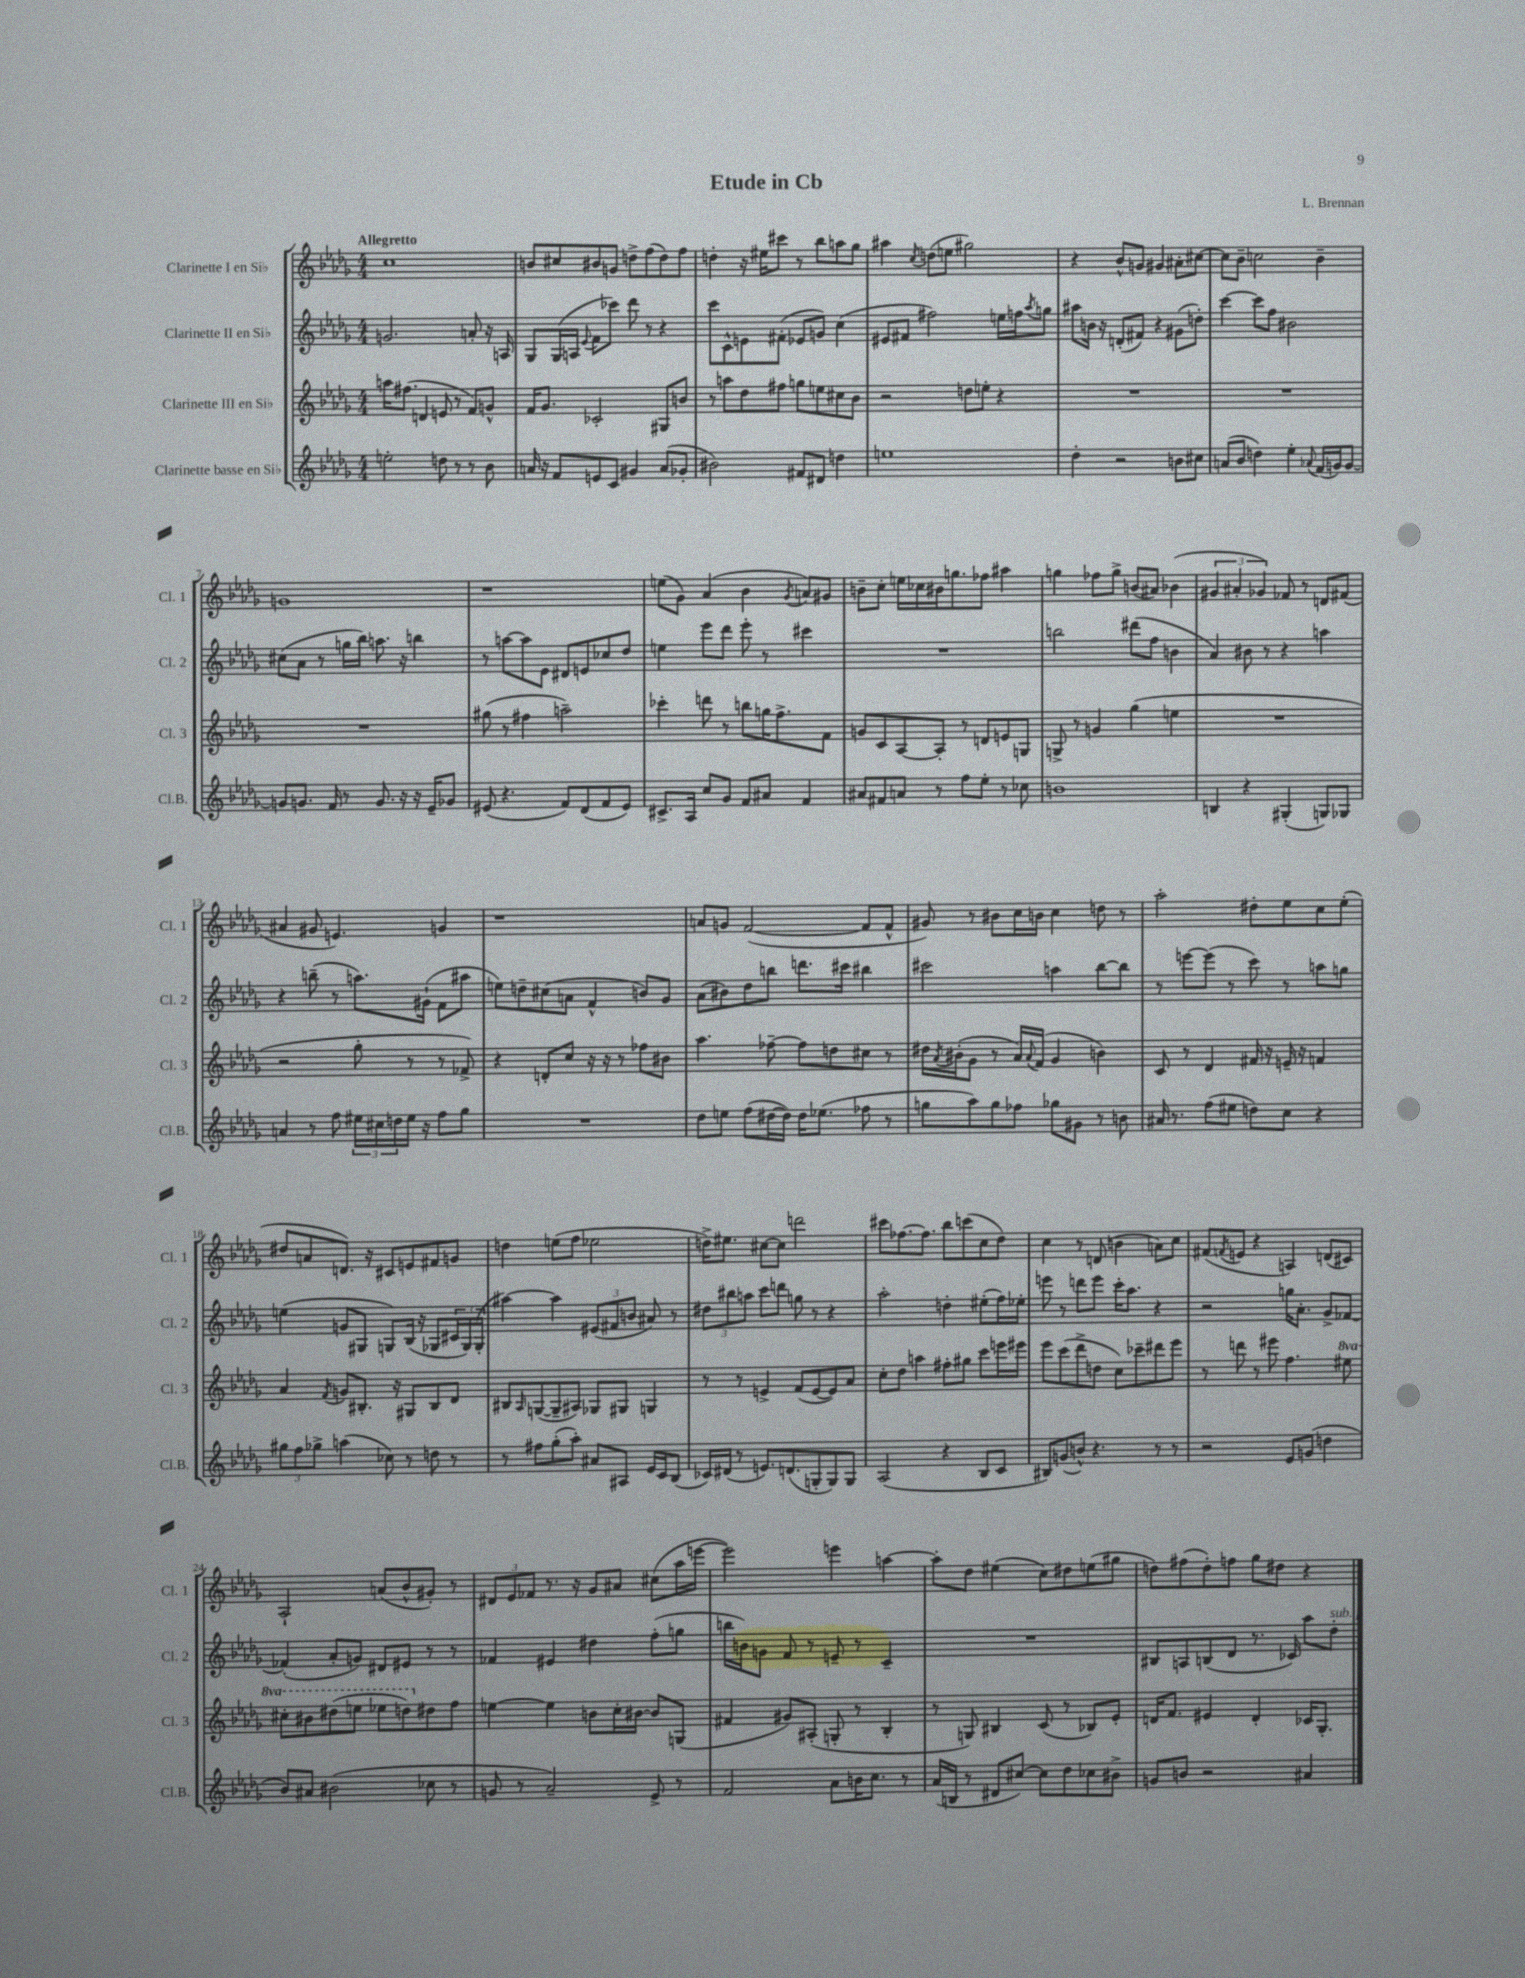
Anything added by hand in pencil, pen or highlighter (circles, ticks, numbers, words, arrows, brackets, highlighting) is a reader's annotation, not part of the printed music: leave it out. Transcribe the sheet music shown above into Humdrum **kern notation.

**kern	**kern	**kern	**kern
*part4	*part3	*part2	*part1
*staff4	*staff3	*staff2	*staff1
*I"Clarinette basse en Si♭	*I"Clarinette III en Si♭	*I"Clarinette II en Si♭	*I"Clarinette I en Si♭
*I'Cl.B.	*I'Cl. 3	*I'Cl. 2	*I'Cl. 1
*clefG2	*clefG2	*clefG2	*clefG2
*k[b-e-a-d-g-]	*k[b-e-a-d-g-]	*k[b-e-a-d-g-]	*k[b-e-a-d-g-]
*M4/4	*M4/4	*M4/4	*M4/4
=1	=1	=1	=1
!	!	!	!LO:TX:a:B:t=Allegretto
2een'\	16aan\KL	2.gn/	1cc
.	(8.ff#X\J	.	.
.	4dn/	.	.
8ddn\	8en/	.	.
8r	8r	.	.
8r	8f/L)	8an'/	.
8b-\	8gn^^/J	16r	.
.	.	16An/	.
=2	=2	=2	=2
16an/	16f/KL	8G-/L	8bn/L
16r	8.g-/J	.	.
8f/L	.	(16G-/L	8cc#X/
.	.	16An/JJ	.
.	.	8qqe-/	.
8en/	2c-X'/	8f\L	8b#X/
8c/J	.	8ccc-X\J)	8gn/J
4g#X/	.	8ddd-\	8ddn^\L
.	.	8r	(8ff\
(8a/L	8G#X/L	4r	8dd\)
8g-X'/J	8bn/J	.	8ff\J
=3	=3	=3	=3
2b#X\)	8r	8ccc\L	4ddn'\
.	8aan\L	8c^^\	.
.	8dd-\	8en\	16r
.	.	.	16ee#X\KL
.	8ff#X\J	(8f#X'\J	8ccc#X\J
8f#X/L	8ggn\L	8e-X/L	8r
8d#X/J	8een\	8gn/J)	8bb-\L
4ddn\	8cc#X\	(4cc\	8aan\
.	8b-\J	.	8gg-\J
=4	=4	=4	=4
1een	2r	8e#X/L	4aa#X\
.	.	8f#X/J	.
.	.	.	8qcc/
.	.	2ff#X\)	(8ddn\L
.	.	.	8een\J
.	8ddn\L	.	2gg#X\)
.	8een'\J	.	.
.	4r	16een\LL	.
.	.	16ffn\J	.
.	.	8qaa-/	.
.	.	8ggn\J	.
=5	=5	=5	=5
4dd-'\	1r	8aa#X\L	4r
.	.	16bn\Jk	.
.	.	16r	.
2r	.	(8dn'/L	8b-^^/L
.	.	8f#X/J)	8gn/J
.	.	4r	4g#X/
8bn\L	.	(8g#X\L	8a#X'\L
8cc#X\J	.	8ddn'\J)	[8cc#X\J
=6	=6	=6	=6
(8an/L	1r	[4ccc\	8cc#\L]
8b-/J	.	.	8b-~\J
4ddn\)	.	8ccc\L]	2ccn\
.	.	8ff\J	.
4ee-'\	.	2b#X\	.
8qqa-X/	.	.	.
(16f/LL	.	.	4b-~\
16gn/J)	.	.	.
[8g/J	.	.	.
!!LO:LB:g=z
=7	=7	=7	=7
8gn/L]	1r	(8cc#X\L	1gn
8.gn/J	.	8a-\J	.
.	.	8r	.
16f/	.	.	.
8r	.	16ggn\LL	.
.	.	16bb-\JJ)	.
8.g/	.	8.aan\	.
16r	.	16r	.
16r	.	4bbn\	.
16e-~/KL	.	.	.
8g-X/J	.	.	.
=8	=8	=8	=8
(8e#X/	(8gg#X\	8r	1r
4.r	8r	[8aan\L	.
.	4ff#X\	8aa\]	.
.	.	8e-\J	.
8f/L)	2aan~\)	8d#X/L	.
(8d-/	.	8en/	.
8f/	.	8cc-X/	.
8e#/J)	.	8dd-/J	.
=9	=9	=9	=9
8.c#X^/L	4ccc-X'\	4een\	(8een\L
.	.	.	8g-\J)
16A-/Jk	.	.	.
8cc/L	8dddn\	8eee-\L	(4a-/
8g-/J	8r	8ddd-\J	.
8f/L	8bbn\L	8eee-'\	4b-\
8a#X/J	16ggn\K	8r	.
.	8.ff^\	.	.
.	.	.	8qg-/
4f/	.	4ccc#X\	8an/L)
.	8f\J	.	8g#X/J
=10	=10	=10	=10
8a#X/L	8gn/L	1r	8bn~\L
8f#X/	8c/	.	8cc'\J
8an/J	[8A-/	.	16een\LL
.	.	.	16cc-X\
8r	8A-'/J]	.	16b#X\J
.	.	.	8.ggn\
8ff\L	8r	.	.
8ee-'\J	8dn/L	.	8ff-X\J
8r	8en/	.	4aa#X\
8cc-X\	8Gn/J	.	.
=11	=11	=11	=11
1bn	8Gn^/	2bbn\	4ggn\
.	8r	.	.
.	4gn/	.	8ff-X\L
.	.	.	8gg^\J
.	(4gg-\	(8ddd#X\L	(8bn/L
.	.	8ff\J	8a#X/J)
.	4een\	4bn\	(4b-X\
=12	=12	=12	=12
4Bn/	1r	4a-/)	6g#X/
.	.	.	6a#X'/
4r	.	8b#X\	.
.	.	.	6g-X/)
.	.	8r	.
(4G#X'/	.	4r	8f-X/
.	.	.	8r
8Gn/L)	.	4aan\	8dn/L
8G-X/J	.	.	(8f#X/J
!!LO:LB:g=z
=13	=13	=13	=13
4an/	2r	4r	4a#X/
8r	.	(8bbn~\	8g#X/
8ff\	.	8r	4.en/)
24ee#X\LL	8gg-'\	8.aan\L)	.
24cc#X\	.	.	.
24ddn\	.	.	.
16ee#\JJ	8r	.	.
16r	.	(16g#X`\Jk	.
8ff\L	8r	8f\L	4gn/
8gg-\J	8f-X^/)	8aa#X\J	.
=14	=14	=14	=14
1r	4r	8een\L)	1r
.	.	8ddn~\	.
.	8dn'/L	(8cc#X\	.
.	8cc/J	8an\J	.
.	16r	4f^^/	.
.	16r	.	.
.	8r	.	.
.	8ff-X\L	8bn/L)	.
.	8b#X\J	8g-/J	.
=15	=15	=15	=15
8dd-\L	4.aa-\	(8a-\L	8an/L
8een\J	.	8b#X\)	8gn/J
(8ff\L	.	8dd-\	([2f/
[16dd#X\L	[8ff-X~\	8bbn\J	.
16dd#\JJ])	.	.	.
16dd#\KL	8ff-\L]	8.dddn\L	.
(8.ee-X\J	.	.	.
.	8ddn\	.	.
.	.	16ccc#X\Jk	.
8ff-X\	8cc#X\J	4bb#X\	8f/L]
8r	8r	.	8f^^/J
=16	=16	=16	=16
8ggn\L	16dd#X\LL	2ccc#X\	8g#X/)
.	8qa-/	.	.
.	(16b#X'\J	.	.
8aa-\)	8g-\J	.	8r
8gg\	8r	.	8b#X\L
8ff-X\J	16a-/LL)	.	16cc\L
.	8qqa-/	.	.
.	(16f/JJ	.	16bn\JJ
8gg-X\L	4g-/	4aan\	4cc\
8g#X\J	.	.	.
8r	4bn\)	[8bb-\L	8ddn\
8bn\	.	8bb-\J]	8r
=17	=17	=17	=17
16a#X/	8c/	8r	2aa-'\
8.r	.	.	.
.	8r	[8eeen\L	.
(8ff\L	4d-/	(8eee\J]	.
8ee#X\J	.	8r	.
8ddn\L)	16f#X/	8ccc\)	8dd#X'\L
.	16r	.	.
8cc\J	16en~/	8r	8ee-\
.	16r	.	.
4r	4fn/	8aan\L	8cc\
.	.	8ggn\J	(8ee-'\J
!!LO:LB:g=z
=18	=18	=18	=18
12gg#X\L	4a-/	(4een\	8dd#X/L
12ff\	.	.	.
.	.	.	8an/
12gg-X^\J	.	.	.
.	8qf/	.	.
(4aan\	8gn/L	8gn/L	8.dn/J)
.	8.B#X'/J	8G#X/J	.
.	.	.	16r
8cc-X\)	.	8Gn/L)	8c#X/L
.	16r	.	.
8r	8G#X/L	(16B-/Jk	8en/
.	.	16r	.
8ddn\	8B#/	8G-X/L	8f#X/
8r	8d-/J	24c#X/L	8gn/J
.	.	24G-/)	.
.	.	(24G-'/JJ	.
=19	=19	=19	=19
8r	8B#X/L	[4aa#X\)	4ddn\
.	16qqA-/	.	.
8ff#X\L	([8Gn/	.	.
(8gg-'\	8G~/]	4aa#\]	(8een\L
8aa-'\J)	8A#X/J)	.	8ff\J
8a#X/L	8G-X/L	(12e#X/L	2ee-X\
.	.	12f#X/	.
8A#X/J	8G#X/J	.	.
.	.	12bn/J	.
16e-/LL	4Gn/	8a#X/)	.
16c/J	.	.	.
(8B-/J	.	8r	.
=20	=20	=20	=20
16c-X/LL)	8r	12dd#X\L	16ddn^\KL)
(16d#X/JJ	.	.	8.ee#X\J
.	.	12bb#X\	.
8r	8r	.	.
.	.	12aan\J	.
8.en/L)	4en^/	8ccc\L	[8cc#X\L
.	.	8dddn\J	8cc#\J]
(8.dn/	.	.	.
.	(8f/L	8ggn\	2dddn\
8Gn'/	[8e/	8r	.
8G/)	8e/])	4r	.
8G/J	8a-/J	.	.
=21	=21	=21	=21
(2A-/	8cc'\L	2aa-'\	8ccc#X\L
.	8dd-\J	.	[8.ff-X\
.	4aan\	.	.
.	.	.	8.ff-\J]
4r	8ff#X'\L	4ddn'\	8bb-\L
.	8gg#X\J	.	(8cccn\
8B-/L	8ccc\L	(8ee#X'\L	8cc\
8c/J	16eeen\L	16ff\L)	8dd-\J)
.	16eee#X\JJ	16ee-X'\JJ	.
=22	=22	=22	=22
8B#X/L)	8eee-\L	8eeen\	4cc\
(8gn/	(8ccc\	8r	.
8bn^^/J)	8ddd-^\	8dddn\L	8r
4.r	8ddn\J	8eee\J	(8dn/
.	8cc\L)	16ccc'\KL	4bn\
.	.	8.aa-\J	.
.	8ccc-X~\	.	.
8r	8ddd#X\	4r	8an\L)
8r	8eee-\J	.	8cc\J
=23	=23	=23	=23
2r	8r	2r	(8f#X/L
.	.	.	8qfn/
.	8dddn\	.	8en/J
.	8r	.	4r
.	8eee#X\	.	.
8e-/L	4.ff\	16ggn\KL	4An/)
.	.	8.a-'\J	.
(8gn/J	.	.	.
4ddn\	.	8g-^/L	(8dn/L
*	*8va	*	*
.	8eee#X\	[8f-X/J	8c#X/J)
!!LO:LB:g=z
=24	=24	=24	=24
8b-/L)	8ccc#X'\L	(4f-X'/]	2A-`/
8a#X/J	8bb#X\	.	.
(2b#X\	(8ddd#X\	8a-'/L	.
.	8eeen\J	8gn/J)	.
.	8eee-X\L	8d#X/L	(8an/L
.	8dddn\)	8e#X/J	8b-^^/
*	*X8va	*	*
8cc-X\	8dd#X\	8r	8g#X'/J)
8r	8ff\J	8r	8r
=25	=25	=25	=25
8gn/	[4een\	4f-X/	12d#X/L
.	.	.	12e-/
8r	.	.	.
.	.	.	12f-X/J
2a-~/)	4ee\]	4e#X/	8.r
.	.	.	16r
.	8bn\L	4dd#X\	8g-/L
.	16cc'\L	.	8a#X/J
.	[16b#X\JJ	.	.
8e-^/	8b#/L]	(8ff'\L	(8cc#X\L
8r	(8Gn/J	8ggn\J	16aa-\L
.	.	.	[16eeen\JJ
=26	=26	=26	=26
2f/	4f#X/	16bbn\LL	2eee\])
.	.	16bn\J)	.
.	.	8gn\J	.
.	8g#X/L)	8f/	.
.	(8A#X'/J	8r	.
8a-\L	8Gn'/	8en~/	4eeen\
16bn\K	8r	8r	.
8.cc\J	.	.	.
.	4B-'/	4c~/	[4aan\
8r	.	.	.
=27	=27	=27	=27
(16a-/LL	8r	1r	8aa'\L]
16Bn/JJ	.	.	.
8r	8Gn/)	.	8dd-\J
8d#X/L	4B#X/	.	(4ee#X\
[8cc#X/J)	.	.	.
8cc#\L]	(8c/	.	8cc\L)
8dd-\	8r	.	8dd#X\
8cc-X\	8B-X/L)	.	(8een\
8b#X^\J	8e-'/J	.	8gg#X\J
=28	=28	=28	=28
8gn/L	16dn/KL	8B#X/L	8ddn\L)
.	8.f/J	.	.
8bn/J	.	8An/	(8ff#X\
2r	4e#X/	(8Bn/	8dd'\)
.	.	8d-/J	8ffn\J
.	4d'/	8.r	8gg-\L
.	.	.	8dd#X\J
.	.	16c-X/)	.
4a#X/	16c-X/KL	8aa-\L	4r
.	8.G-'/J	.	.
!	!	!LO:TX:a:i:t=sub. p	!
.	.	8dd-'\J	.
==	==	==	==
*-	*-	*-	*-
